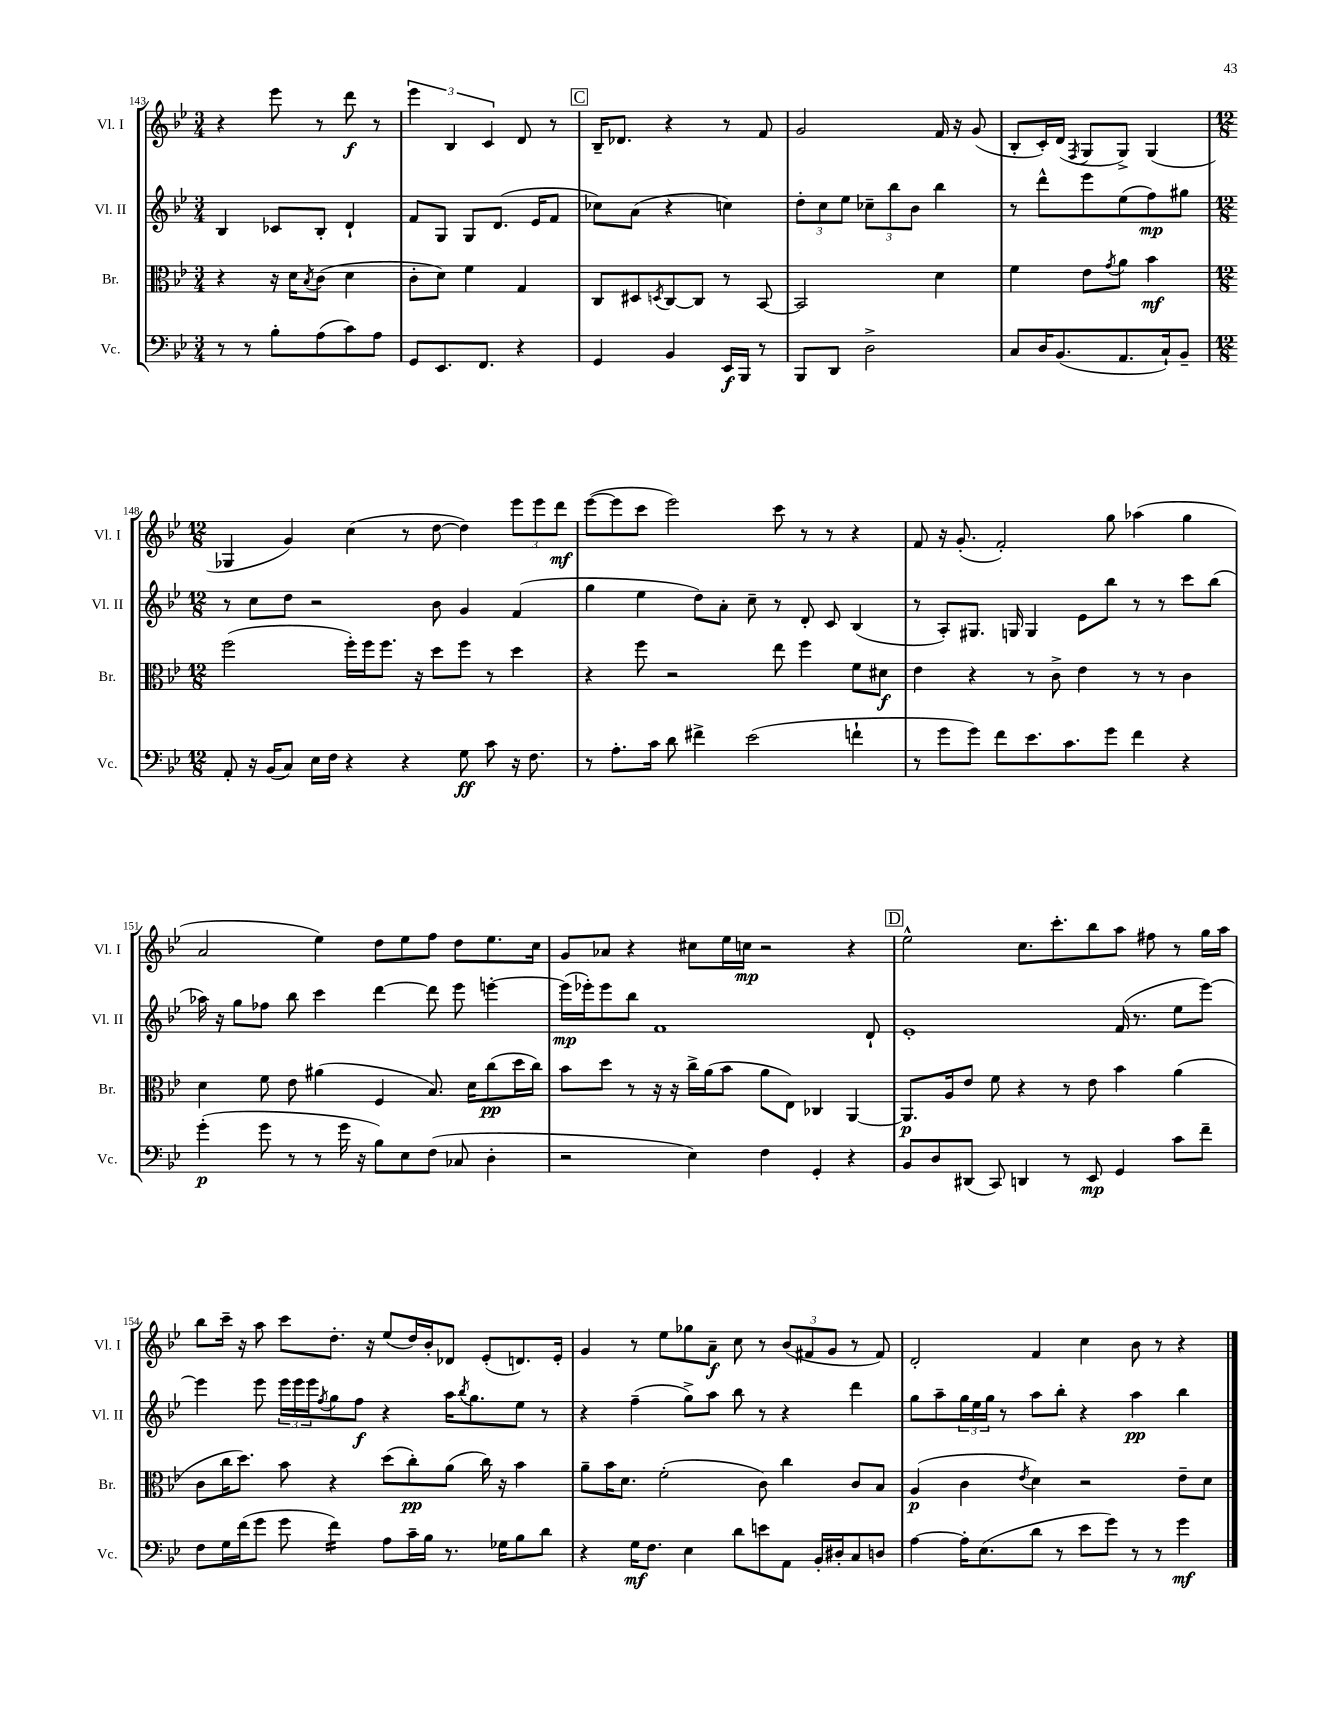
<<
\new StaffGroup <<
\new Staff = "s0" \with { instrumentName = "Vl. I" shortInstrumentName = "Vl. I" } {
    \clef treble \key bes \major \numericTimeSignature \time 3/4
    r4 ees'''8 r8 d'''8\f r8 |
    \tuplet 3/2 { ees'''4 bes4 c'4 } d'8 r8 |
    \mark \markup { \box "C" } bes16-- des'8. r4 r8 f'8 |
    g'2 f'16 r16 g'8( |
    bes8-. c'16-.) d'16( \acciaccatura { f8 } g8 g8->) g4( |
    \numericTimeSignature \time 12/8 ges4 g'4) c''4( r8 d''8~ d''4) \tuplet 3/2 { ees'''8 ees'''8 d'''8\mf } |
    ees'''8~( ees'''8 c'''8 ees'''2) c'''8 r8 r8 r4 |
    f'8 r16 g'8.-.( f'2-.) g''8 aes''4( g''4 |
    a'2 ees''4) d''8 ees''8 f''8 d''8 ees''8. c''16 |
    g'8 aes'8 r4 cis''8 ees''16 c''16\mp r2 r4 |
    \mark \markup { \box "D" } ees''2-^ c''8. c'''8.-. bes''8 a''8 fis''8 r8 g''16 a''16 |
    bes''8 c'''16-- r16 a''8 c'''8 d''8.-. r16 ees''8( d''16) bes'16-. des'8 ees'8-.( d'8.) ees'16-. |
    g'4 r8 ees''8 ges''8 a'8--\f c''8 r8 \tuplet 3/2 { bes'8( fis'8 g'8 } r8 fis'8) |
    d'2-. f'4 c''4 bes'8 r8 r4 \bar "|." |
}
\new Staff = "s1" \with { instrumentName = "Vl. II" shortInstrumentName = "Vl. II" } {
    \clef treble \key bes \major \numericTimeSignature \time 3/4
    bes4 ces'8 bes8-. d'4-! |
    f'8 g8 g8 d'8.( ees'16 f'8 |
    \mark \markup { \box "C" } ces''8) a'8( r4 c''4) |
    \tuplet 3/2 { d''8-. c''8 ees''8 } \tuplet 3/2 { ces''8-- bes''8 bes'8 } bes''4 |
    r8 d'''8-^ ees'''8 ees''8( f''8\mp) gis''8 |
    \numericTimeSignature \time 12/8 r8 c''8 d''8 r2 bes'8 g'4 f'4( |
    g''4 ees''4 d''8) a'8-. c''8-- r8 d'8-. c'8 bes4( |
    r8 a8-.) gis8. g16 g4 ees'8 bes''8 r8 r8 c'''8 bes''8( |
    aes''16) r16 g''8 fes''8 bes''8 c'''4 d'''4~ d'''8 ees'''8 e'''4~-. |
    e'''16\mp( ees'''16-.) ees'''8 bes''8 f'1 d'8-! |
    \mark \markup { \box "D" } ees'1-. f'16( r8. ees''8 ees'''8~) |
    ees'''4 ees'''8 \tuplet 3/2 { ees'''16 ees'''16 ees'''16 } \acciaccatura { f''8 } g''8 f''8\f r4 a''16 \acciaccatura { bes''8 } g''8. ees''8 r8 |
    r4 f''4--( g''8->) a''8 bes''8 r8 r4 d'''4 |
    g''8 a''8-- \tuplet 3/2 { g''16 ees''16 g''16 } r8 a''8 bes''8-. r4 a''4\pp bes''4 \bar "|." |
}
\new Staff = "s2" \with { instrumentName = "Br." shortInstrumentName = "Br." } {
    \clef alto \key bes \major \numericTimeSignature \time 3/4
    r4 r16 d'16 \acciaccatura { bes8 } c'8( d'4 |
    c'8-. d'8) f'4 g4 |
    \mark \markup { \box "C" } c8 dis8 \acciaccatura { d8 } c8~ c8 r8 bes,8~ |
    bes,2 d'4 |
    f'4 ees'8 \acciaccatura { g'8 } a'8 bes'4\mf |
    \numericTimeSignature \time 12/8 f''2( f''16-.) f''16 f''8. r16 d''8 f''8 r8 d''4 |
    r4 f''8 r2 ees''8 f''4 f'8 dis'8\f |
    ees'4 r4 r8 c'8-> ees'4 r8 r8 c'4 |
    d'4 f'8 ees'8 ais'4( f4 bes8.) d'16 c''8\pp( d''16 c''16) |
    bes'8 d''8 r8 r16 r16 c''16-> a'16( bes'8 a'8 ees8) ces4 a,4~ |
    \mark \markup { \box "D" } a,8.\p a16 ees'8 f'8 r4 r8 ees'8 bes'4 a'4( |
    c'8 c''16 d''8.) bes'8 r4 d''8( c''8-.\pp) a'8( c''16) r16 bes'4 |
    a'8-- bes'16 d'8. f'2-.( c'8) c''4 c'8 bes8 |
    a4\p( c'4 \acciaccatura { ees'8 } d'4) r2 ees'8-- d'8 \bar "|." |
}
\new Staff = "s3" \with { instrumentName = "Vc." shortInstrumentName = "Vc." } {
    \clef bass \key bes \major \numericTimeSignature \time 3/4
    r8 r8 bes8-. a8( c'8) a8 |
    g,8 ees,8. f,8. r4 |
    \mark \markup { \box "C" } g,4 bes,4 ees,16\f bes,,16 r8 |
    bes,,8 d,8 d2-> |
    c8 d16 bes,8.( a,8. c16-!) bes,8-- |
    \numericTimeSignature \time 12/8 a,8-. r16 bes,16( c8) ees16 f16 r4 r4 g8\ff c'8 r16 f8. |
    r8 a8.-. c'16 d'8 fis'4-> ees'2( f'4-! |
    r8 g'8 g'8) f'8 ees'8. c'8. g'8 f'4 r4 |
    g'4-.\p( g'8 r8 r8 g'16 r16 bes8) ees8 f8( ces8 d4-. |
    r2 ees4) f4 g,4-. r4 |
    \mark \markup { \box "D" } bes,8 d8 dis,8( c,8) d,4 r8 ees,8\mp g,4 c'8 f'8-- |
    f8 g16 f'16( g'8 g'8 f'4:16) a8 c'16-- bes16 r8. ges16 bes8 d'8 |
    r4 g16\mf f8. ees4 d'8 e'8 a,8 bes,16-. dis16-. c8 d8 |
    a4~ a16-. ees8.( d'8 r8 ees'8 g'8) r8 r8 g'4\mf \bar "|." |
}
>>
>>
\layout { \context { \Score currentBarNumber = #143 } }
